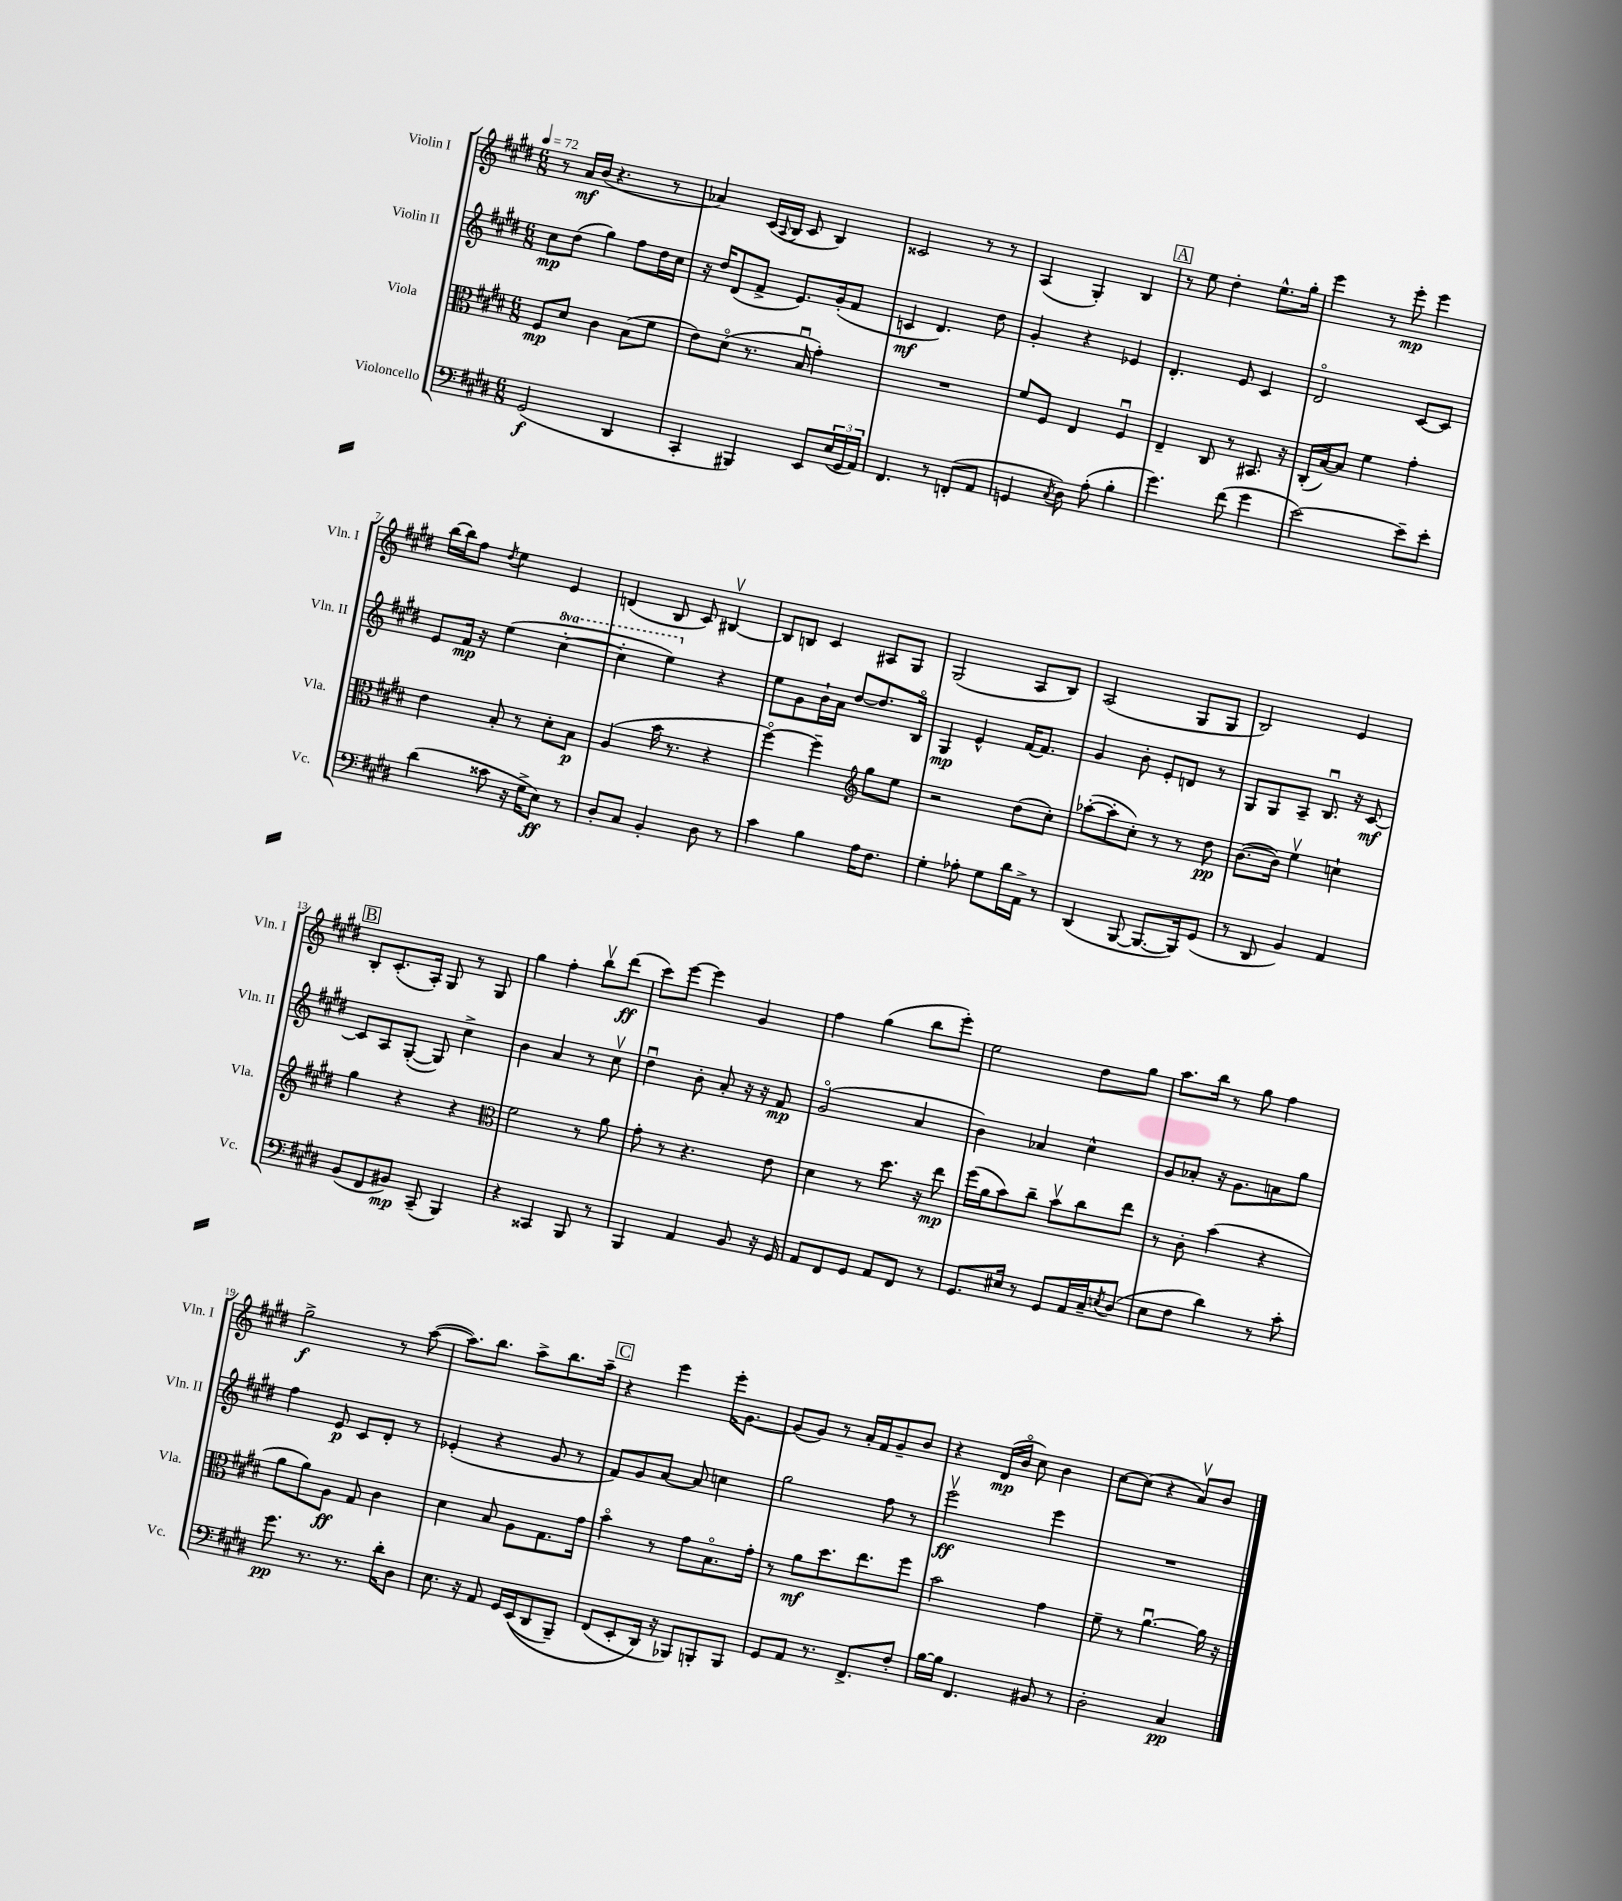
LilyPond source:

<<
\new StaffGroup <<
\new Staff = "s0" \with { instrumentName = "Violin I" shortInstrumentName = "Vln. I" } {
    \clef treble \key e \major \numericTimeSignature \time 6/8 \tempo 4 = 72
    r8 a'16\mf b'16( r4. r8 |
    aes'4) cis'16( \appoggiatura { a8 } b16 cis'8 b4) |
    cisis'2 r8 r8 |
    a4( gis4-.) b4 |
    \mark \markup { \box "A" } r8 e''8 dis''4-. e''8.-^ gis''16-. |
    e'''4 r8 e'''8-.\mp e'''4 |
    b''16~ b''16 fis''8 \acciaccatura { dis''8 } e''4 e'4 |
    d'4( b8 cis'8) bis4~\upbow |
    bis8 b8 cis'4 ais8 gis8 |
    gis2( a8 b8) |
    a2( gis8 gis8 |
    b2) e'4 |
    \mark \markup { \box "B" } b8-. cis'8.-.( a16-.) gis8 r8 gis8 |
    gis''4 fis''4-. b''8\upbow dis'''8\ff( |
    cis'''8) e'''8~ e'''4 gis'4 |
    fis''4 gis''4( b''8 e'''8-.) |
    e''2 dis''8 gis''8 |
    a''8. b''16 r8 gis''8 fis''4 |
    gis''2->\f r8 a''8~( |
    a''8.) b''8. a''8-> b''8. a''16-- |
    \mark \markup { \box "C" } r4 e'''4 e'''16-. gis'8.~ |
    gis'8( gis'8) r8 a'16-. fis'16 gis'8-- b'8 |
    r4 dis'16\mp( b'16\flageolet cis''8) b'4 |
    cis''8~ cis''8( r4 a'8\upbow) b'8 \bar "|." |
}
\new Staff = "s1" \with { instrumentName = "Violin II" shortInstrumentName = "Vln. II" } {
    \clef treble \key e \major \numericTimeSignature \time 6/8 \set Staff.ottavationMarkups = #ottavation-simple-ordinals
    cis''8\mp dis''8( gis''4) fis''8 dis''16 cis''16 |
    r16 dis''16 dis'8( fis'8-> e'8.) gis'16-.( fis'8 |
    c'4\mf dis'4.) dis''8 |
    gis'4-. r4 ees'4 |
    \mark \markup { \box "A" } dis'4.-. e'8 cis'4 |
    dis'2\flageolet cis'8~ cis'8 |
    e'8 fis'16\mp r16 e''4( \ottava #1 cis'''4~-. |
    cis'''4-. e'''4) \ottava #0 r4 |
    e''8 gis'8 b'16-! a'16 dis''8~ dis''8. b16\flageolet |
    gis4\mp e'4-^ fis'16~ fis'8. |
    gis'4 b'8-. e'8-. d'8 r8 |
    gis8 gis8 a8-- b8.\downbow r16 cis'8~\mf |
    \mark \markup { \box "B" } cis'8 a8 gis8~-.( gis8) cis''4-> |
    b'4 a'4 r8 cis''8\upbow |
    dis''4\downbow b'8-. a'8-. r16 r16 fis'8\mp |
    gis'2\flageolet( a'4 |
    b'4) aes'4 cis''4-^ |
    gis'8 aes'8-. r16 gis'8. a'8 gis''8 |
    fis''4 e'8\p cis'8 dis'8-. r8 |
    ees'4-.( r4 gis'8 r8 |
    \mark \markup { \box "C" } fis'8) gis'8 a'8~ a'8 c''4 |
    gis''2 fis''8 r8 |
    e'''2\upbow\ff e'''4 |
    R2. \bar "|." |
}
\new Staff = "s2" \with { instrumentName = "Viola" shortInstrumentName = "Vla." } {
    \clef alto \key e \major \numericTimeSignature \time 6/8
    fis8\mp dis'8 cis'4 b8( fis'8 |
    e'8) dis'8\flageolet( r8. b16\downbow gis'4-.) |
    R2. |
    fis'8 fis8 e4 fis4\downbow |
    \mark \markup { \box "A" } e4-- cis8 r8 bis,8. r16 |
    cis16-.( b16~) b8 fis'4 gis'4-. |
    e'4 b8-. r8 dis'8-. b8\p |
    a4( b'16 r8. r4 |
    fis''4~\flageolet) fis''4-- \clef treble gis''8 e''8 |
    r2 dis''8( cis''8-.) |
    aes''8~-.( aes''8-. cis''8-.) r8 r8 dis''8\pp |
    b'8.~( b'16) e''4\upbow c''4-! |
    \mark \markup { \box "B" } gis''4 r4 r4 |
    \clef alto fis'2 r8 a'8 |
    gis'8-. r8 r4. e'8 |
    dis'4 r8 dis''8. r16 e''8\mp |
    fis''16( a'16 b'8) cis''8-- b'8\upbow cis''8 e''8 |
    r8 cis'8-. b'4( r4 |
    a'8 a'8) a8\ff gis8 cis'4 |
    dis'4 b8 a8 gis8. gis'16 |
    \mark \markup { \box "C" } b'4\flageolet r8 gis'8 b8.\flageolet gis'16-. |
    r8 a'8\mf dis''8. e''8. fis''8 |
    b'2 gis'4 |
    fis'8-- r8 a'4.~\downbow a'16 r16 \bar "|." |
}
\new Staff = "s3" \with { instrumentName = "Violoncello" shortInstrumentName = "Vc." } {
    \clef bass \key e \major \numericTimeSignature \time 6/8
    gis,2\f( dis,4 |
    cis,4-. bis,,4) e,8 \tuplet 3/2 { e16( gis,16 a,16) } |
    fis,4. r8 f,8-.( a,8 |
    g,4 \acciaccatura { cis8 } dis8) a8-.( b4-. |
    \mark \markup { \box "A" } gis'4.) fis'8( gis'4 |
    e'2~) e'8-- e'8-. |
    dis'4( cisis'8 r16 gis16-> e8\ff) r8 |
    dis8-. cis8 b,4-. dis8 r8 |
    cis'4 b4 a16 fis8. |
    gis4-. aes8-. gis8 dis'16 a,16-> r8 |
    dis,4( b,,8~ b,,8.~ b,,16) gis,8( |
    r8 dis,8 b,4) a,4 |
    \mark \markup { \box "B" } b,8( fis,8 bis,8\mp) cis,8--( b,,4) |
    r4 cisis,4 b,,8 r8 |
    b,,4 a,4 b,8 r16 gis,16 |
    a,8 fis,8 gis,8 a,8 fis,8 r8 |
    gis,8. eis16 r8 gis,8 a,16 cis16-- \acciaccatura { e8 } dis8( |
    e8 fis8 dis'4) r8 cis'8-. |
    gis'8.\pp r8. r8. dis'16-. dis8 |
    e8. r16 a,8 gis,16 e,16(\( dis,8 b,,8--) |
    \mark \markup { \box "C" } fis,8( e,8-. dis,16\) r16 bes,,8) b,,8-. b,,8 |
    gis,8 a,8 r8. fis,8.-> fis8-. |
    b16~ b16 fis,4. bis,8 r8 |
    dis2-. cis4\pp \bar "|." |
}
>>
>>
